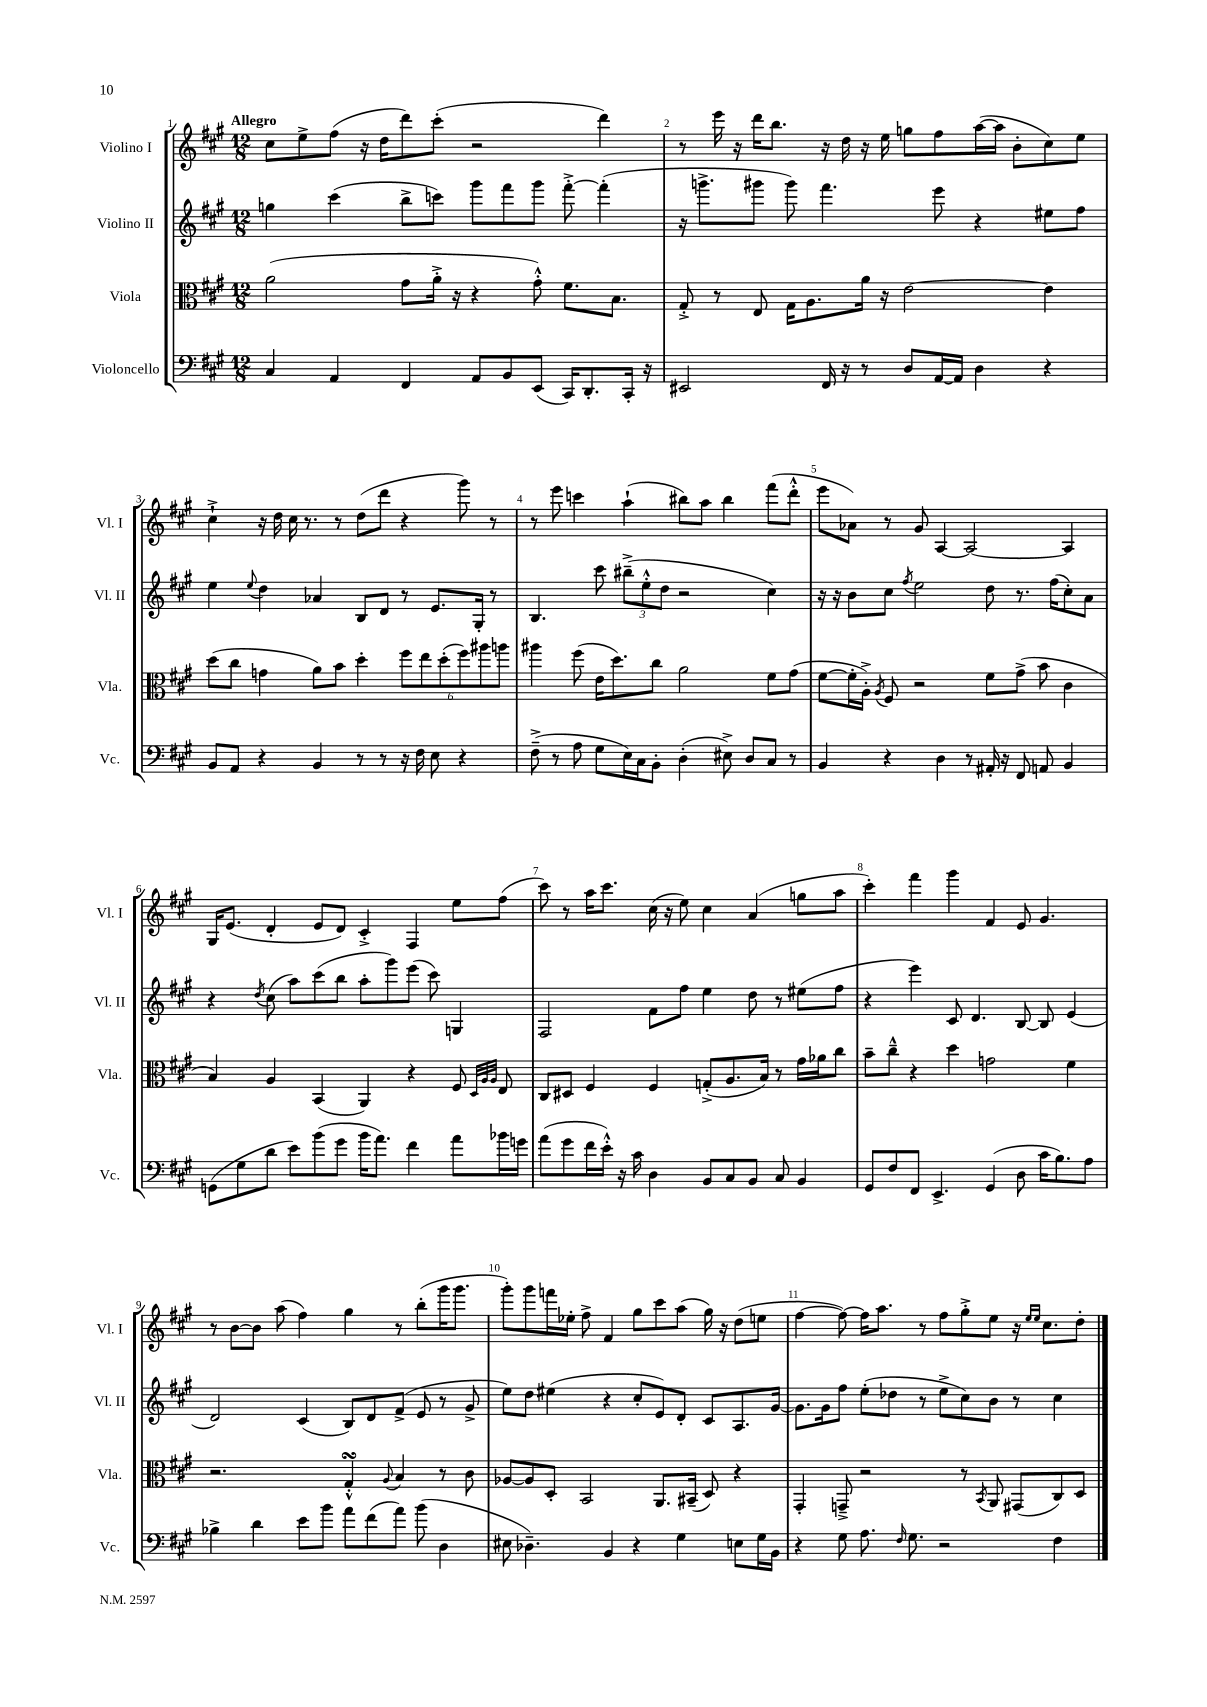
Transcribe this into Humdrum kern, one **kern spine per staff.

**kern	**kern	**kern	**kern
*staff4	*staff3	*staff2	*staff1
*clefF4	*clefC3	*clefG2	*clefG2
*k[f#c#g#]	*k[f#c#g#]	*k[f#c#g#]	*k[f#c#g#]
*M12/8	*M12/8	*M12/8	*M12/8
4C#/	(2a\	4gg\	8cc#\L
.	.	.	8ee^\
4AA/	.	(4ccc#\	(8ff#\J
.	.	.	16r
.	.	.	16dd\LK
4FF#/	8g#\L	8bb^\L	8ddd\)
.	16a'^\Jk	8ccc\J)	(8ccc#'\J
.	16r	.	.
8AA/L	4r	8ggg#\L	2r
8BB/	.	8fff#\	.
(8EE/J	8g#'^^\)	8ggg#\J	.
16CC#/LK)	8.f#\L	[8fff#'^\	.
8.DD'/	.	.	.
.	.	(4fff#'\]	4ddd\)
.	8.B\J	.	.
16CC#'/Jk	.	.	.
16r	.	.	.
=	=	=	=
2EE#/	8G#'^/	16r	8r
.	.	8.ggg^\L	.
.	8r	.	16eee\
.	.	.	16r
.	8E/	8ggg#\J	16ddd\LK
.	.	.	8.bb\J
.	16G#\LK	8ggg#\)	.
.	8.A\	.	.
16FF#/	.	4.fff#\	16r
16r	.	.	16dd\
8r	16a\Jk	.	16r
.	16r	.	16ee\
8D/L	[2e\	.	8gg\L
[16AA/L	.	8eee\	8ff#\
16AA/]JJ	.	.	.
4D\	.	4r	([16aa\L
.	.	.	16aa\]JJ
.	.	.	8b'\L
4r	4e\]	8ee#\L	8cc#\)
.	.	8ff#\J	8ee\J
=	=	=	=
8BB/L	(8dd\L	4ee\	4cc#`^\
8AA/J	8cc#\J	.	.
.	.	8qqee/	.
4r	4g\	4dd\	16r
.	.	.	16dd\
.	.	.	16cc#\
.	.	.	8.r
4BB/	8a\L)	4a-/	.
.	8b\J	.	8r
8r	4dd'\	8B/L	(8dd\L
8r	.	8d/J	8ddd\J
16r	12ff#\L	8r	4r
16F#\	.	.	.
.	12ee\	.	.
8E\	.	8.e/L	.
.	(12dd'\	.	.
4r	12ff#\)	.	8ggg#\)
.	.	16G#'/Jk	.
.	12aa#\	.	.
.	.	8r	8r
.	12aa\J	.	.
=	=	=	=
(8F#~^\	4aa#\	4.B/	8r
8r	.	.	8eee\
8A\	(8ff#\	.	4ccc\
8G#\L	16e\LK	8ccc#\	.
.	8.dd\)	.	.
16E\L)	.	(12bb#~^\L	(4aa`\
16C#\J	.	.	.
.	.	12ee'^^\	.
8BB'\J	8cc#\J	.	.
.	.	12dd\J	.
(4D'\	2a\	2r	8bb#\L)
.	.	.	8aa\J
8E#^\)	.	.	4bb#\
8D/L	.	.	.
8C#/J	8f#\L	4cc#\)	(8fff#\L
8r	(8g#\J	.	8ddd'^^\J
=	=	=	=
4BB/	[8f#\L	16r	8eee\L
.	.	16r	.
.	16f#'\]L	8b\L	8a-\J)
.	16A'^\JJ)	.	.
.	8qA/	.	.
4r	8F#/	8cc#\J	8r
.	.	8qff#/	.
.	2r	2ee\	8g#/
4D\	.	.	[4A/
8r	.	.	2A/_
16AA#'/	8f#\L	8dd\	.
16r	.	.	.
8FF#/	(8g#^\J	8.r	.
8AA/	8b\	.	.
.	.	(16ff#\LK	.
4BB/	4c#\	8cc#'\)	4A/]
.	.	8a\J	.
=	=	=	=
(8GG\L	4B/)	4r	16G#/LK
.	.	.	(8.e/J
8G#\	.	.	.
.	.	8qdd/	.
8d\J	4A/	(8cc#\	4d'/
8e\L)	.	8aa\L)	.
(8b\	(4BB/	(8ccc#\	8e/L
8g#\J	.	8bb\J	8d/J)
16b\LK	4AA/)	8aa'\L	4c#'^/
8.a\J)	.	.	.
.	.	8ggg#\)	.
4f#\	4r	(8eee\J	4F#/
.	.	8ccc#\)	.
8a\L	8F#/	4G/	8ee\L
.	32qqD/LLL	.	.
.	32qqA/	.	.
.	32qqA/JJJ	.	.
16b-\L	8E/	.	(8ff#\J
16g\JJ	.	.	.
=	=	=	=
(8a\L	8C#/L	2F#/	8ccc#\)
8g#\	8D#/J	.	8r
16f#\L	4F#/	.	16aa\LK
16e'^^\JJ)	.	.	8.ccc#\J
16r	.	.	.
16c#\	.	.	.
4D\	4F#/	8f#\L	(16cc#\
.	.	.	16r
.	.	8ff#\J	8ee\)
8BB/L	(8G'^/L	4ee\	4cc#\
8C#/	8.A/	.	.
8BB/J	.	8dd\	(4a/
.	16B/Jk)	.	.
8C#/	8r	8r	.
4BB/	16g#\LL	(8ee#\L	8gg\L
.	16a-\J	.	.
.	8cc#\J	8ff#\J	8aa\J
=	=	=	=
8GG#/L	8b~\L	4r	4ccc#'\)
8F#/	8cc#~^^\J	.	.
8FF#/J	4r	4eee\)	4fff#\
4.EE^/	.	.	.
.	4dd\	8c#/	4ggg#\
.	.	4.d/	.
(4GG#/	2g\	.	4f#/
8D\	.	[8B/	8e/
16c#\LK	.	8B/]	4.g#/
8.B\)	.	.	.
.	4f#\	(4e/	.
8A\J	.	.	.
=	=	=	=
4B-^\	2.r	2d/)	8r
.	.	.	[8b\L
4d\	.	.	8b\]J
.	.	.	(8aa\
8e\L	.	(4c#/	4ff#\)
8b\J	.	.	.
8a\L	4G#'^^/	8B/L)	4gg#\
(8f#\	.	8d/	.
.	8qqA/	.	.
8a\J)	4B/	(8f#^/J	8r
(8b\	.	8e/	(8bb'\L
4D\	8r	8r	16ggg#\K
.	.	.	8.ggg#\J
.	8c#\	8g#^/	.
=	=	=	=
8E#\	[8A-/L	8ee\L)	8ggg#'\L)
4.D-~\)	8A-/]	8dd\J	8ggg#\
.	8D'/J	(4ee#\	16fff\L
.	.	.	16ee-'\JJ
.	2BB/	.	8ff#^\
4BB/	.	4r	4f#/
4r	.	8cc#'/L	8gg#\L
.	8.AA/L	8e/)	8ccc#\
4G#\	.	8d'/J	(8aa\J
.	(16BB#~/Jk	.	.
.	8D/)	8c#/L	16gg#\)
.	.	.	16r
8E\L	4r	8.A/	(8dd\L
16G#\L	.	.	8ee\J
16BB\JJ	.	[16g#/Jk	.
=	=	=	=
4r	4GG#'/	8.g#\]L	[4ff#\
.	.	16g#\k	.
8G#\	8GG~^/	8ff#\J	8ff#\_)
8.A\	2r	(8ee'\L	16ff#\]LK
.	.	.	8.aa\J
.	.	8dd-\J	.
16qqF#/	.	.	.
8.G#\	.	.	.
.	.	8r	8r
2r	.	8ee^\L	8ff#\L
.	8r	8cc#\)	8gg#'^\
.	8qBB/	.	.
.	8AA/	8b\J	8ee\J
.	(8GG#/L	8r	16r
.	.	.	16qqee/LL
.	.	.	16qqee/JJ
.	.	.	8.cc#\L
4F#\	8C#/)	4cc#\	.
.	8D/J	.	8dd'\J
==	==	==	==
*-	*-	*-	*-
